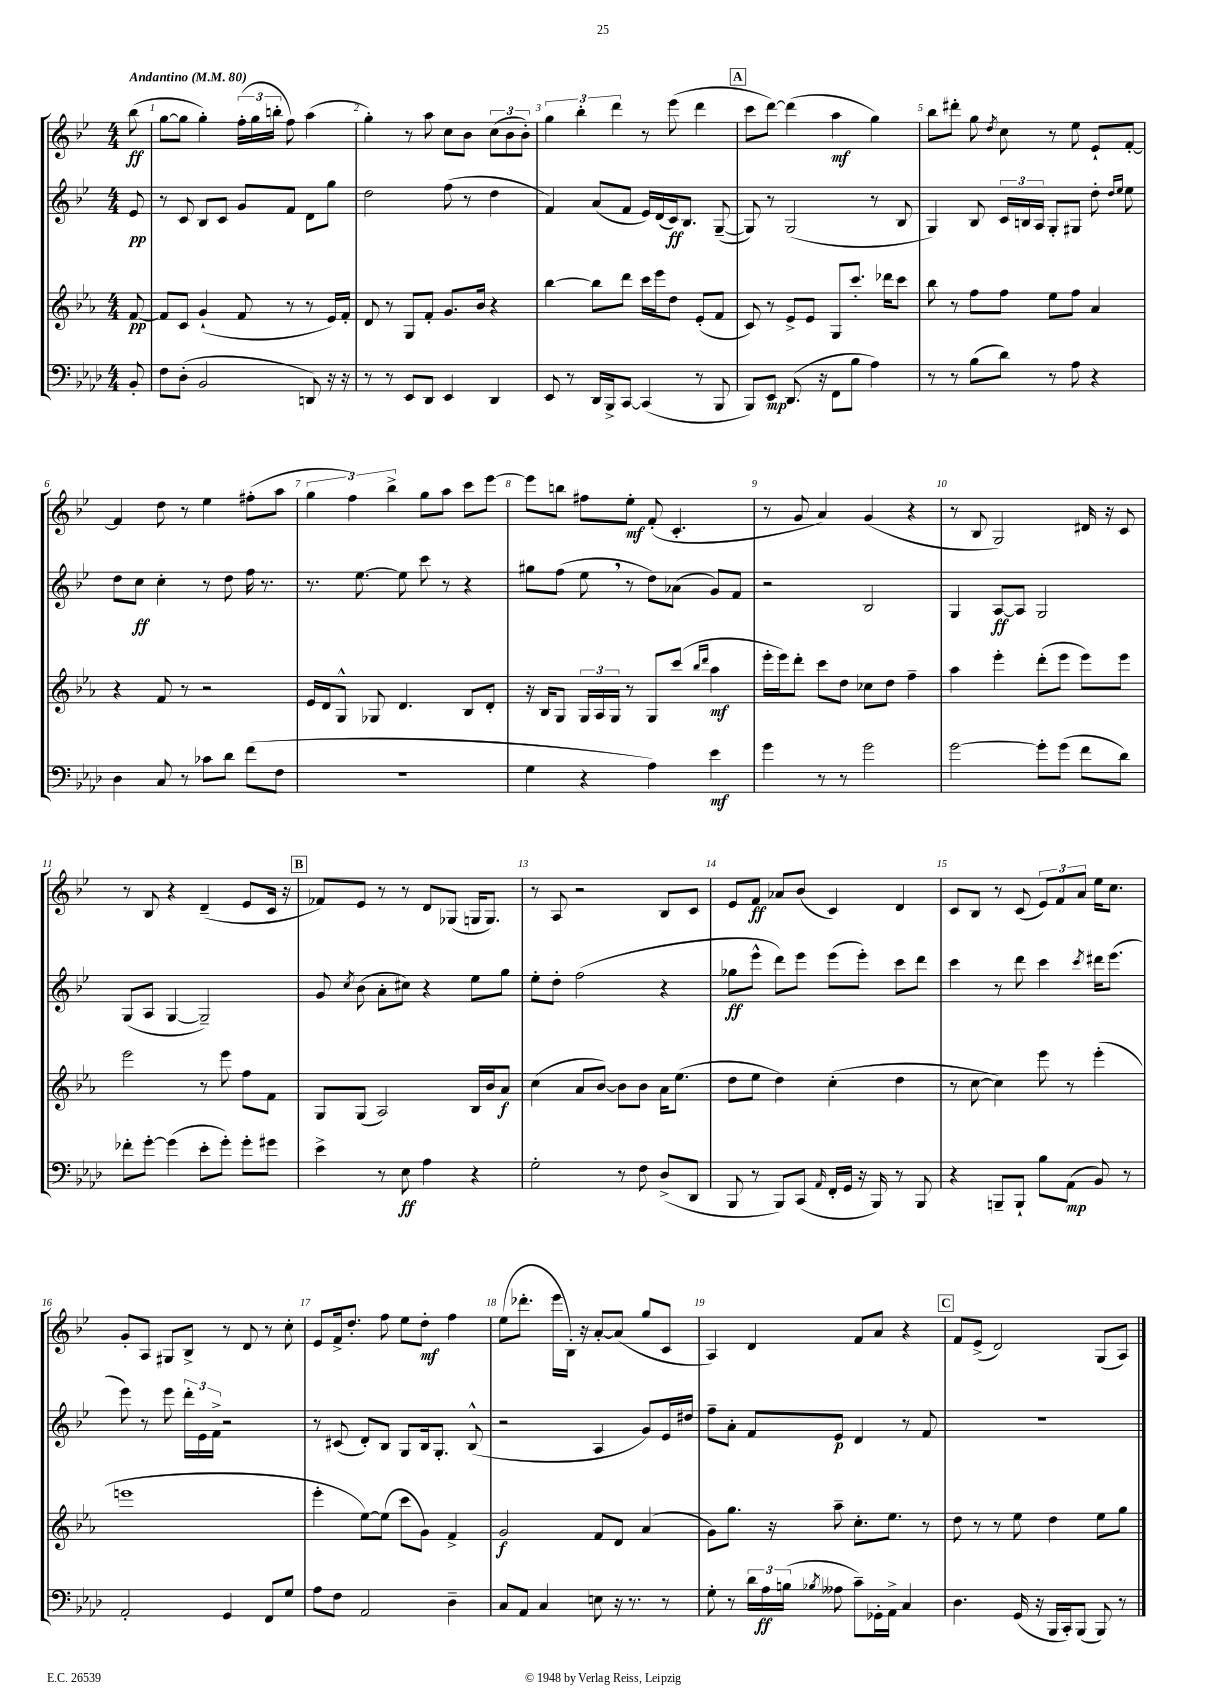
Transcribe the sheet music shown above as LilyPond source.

<<
\new StaffGroup <<
\new Staff = "s0" {
    \clef treble \key bes \major \numericTimeSignature \time 4/4 \partial 8 \tempo "Andantino" 4 = 80
    \autoBeamOff bes''8\ff( |
    g''8[~ g''8] g''4-.) \tuplet 3/2 { f''16[-.( g''16 b''16]-. } f''8) a''4( |
    g''4-.) r8 a''8 c''8[ bes'8] \tuplet 3/2 { c''8[( bes'8 bes'8]-.) } |
    \tuplet 3/2 { g''4 bes''4-. d'''4 } r8 ees'''8( d'''4 |
    \mark \markup { \box "A" } c'''8[ d'''8]~) d'''4( a''4\mf g''4) |
    bes''8[ dis'''8]-. g''8 \acciaccatura { d''8 } c''8 r8 ees''8 ees'8[-! f'8]~-. |
    f'4 d''8 r8 ees''4 fis''8[-.( a''8] |
    \tuplet 3/2 { g''4 f''4) bes''4-> } g''8[ a''8] c'''8[ ees'''8]~ |
    ees'''8[ b''8] fis''8[ ees''8]-.\mf f'8-.( c'4.-. |
    r8 g'8 a'4) g'4( r4 |
    r8 bes8 g2) dis'16 r16 c'8 |
    r8 bes8 r4 d'4--( ees'8[ c'16] r16 |
    \mark \markup { \box "B" } fes'8[) ees'8] r8 r8 d'8[ ges8]( g16[ g8.]) |
    r8 a8 r2 bes8[ c'8] |
    ees'8[ f'8]\ff aes'8[ bes'8]( c'4) d'4 |
    c'8[ bes8] r8 c'8( \tuplet 3/2 { ees'8[) f'8 a'8] } ees''16[ c''8.] |
    g'8[-. a8] gis8[ bes8]-> r8 d'8 r8 c''8-. |
    ees'8[ f'16-> d''8.]-. f''8 ees''8[ d''8]-.\mf f''4 |
    ees''8[( des'''8.]-. ees'''16[ bes16]-.) r16 a'8[~-. a'8]( g''8[ c'8] |
    a4) d'4 f'8[ a'8] r4 |
    \mark \markup { \box "C" } f'8[ ees'8]->( d'2) g8[( a8]) \bar "|." |
}
\new Staff = "s1" {
    \clef treble \key bes \major \numericTimeSignature \time 4/4 \partial 8
    \autoBeamOff ees'8\pp |
    r8 c'8 bes8[ c'8] g'8[ f'8] d'8[ g''8] |
    d''2 f''8( r8 d''4 |
    f'4) a'8[( f'8] ees'16[) d'16( c'16\ff) bes8.] g8~--( |
    \mark \markup { \box "A" } g8) r8 g2( r8 bes8 |
    g4) bes8 \tuplet 3/2 { c'16[ b16 a16] } g8[-. gis8] d''8-. \grace { d''16[ ees''16] } ees''8 |
    d''8[ c''8]\ff c''4-. r8 d''8 f''16 r8. |
    r8. ees''8.~ ees''8 c'''8 r8 r4 |
    gis''8[ f''8]( ees''8 \breathe r8 d''8[) aes'8]( g'8[) f'8] |
    r2 bes2 |
    g4 a8[~\ff a8] g2 |
    g8[( a8] g4~ g2--) |
    \mark \markup { \box "B" } g'8 \acciaccatura { c''8 } bes'8( a'8[-. cis''8]) r4 ees''8[ g''8] |
    ees''8[-. d''8]-. f''2( r4 |
    ges''8[\ff ees'''8]-^ d'''8[) ees'''8] ees'''8[( ees'''8]-.) c'''8[ d'''8] |
    c'''4 r8 d'''8 c'''4 \acciaccatura { c'''8 } dis'''16[ ees'''8.]( |
    ees'''8) r8 ees'''8 \tuplet 3/2 { d'''16[-. ees'16 f'16]-> } r2 |
    r8 cis'8( d'8[-.) bes8] g8[ bes16 g8.]-. bes8-^( |
    r2 a4 g'8[) ees'16 dis''16] |
    f''8[-- a'8]-. f'8[ ees'8]\p d'4 r8 f'8 |
    \mark \markup { \box "C" } R1 \bar "|." |
}
\new Staff = "s2" {
    \clef treble \key ees \major \numericTimeSignature \time 4/4 \partial 8
    \autoBeamOff f'8~\pp |
    f'8[ c'8] g'4-!( f'8 r8 r8 ees'16[) f'16]-. |
    d'8 r8 g8[ f'8]-. g'8.[ bes'16] r4 |
    bes''4~ bes''8[ d'''8] c'''16[ ees'''16 d''8] ees'8[-.( f'8] |
    \mark \markup { \box "A" } c'8) r8 ees'8[-> ees'8] g8[ c'''8.]-. des'''16[ c'''8] |
    bes''8 r8 f''8[ f''8] ees''8[ f''8] aes'4 |
    r4 f'8 r8 r2 |
    ees'16[ d'16 g8]-^ ges8 d'4. bes8[ d'8]-. |
    r16 bes16[ g8] \tuplet 3/2 { g16[ aes16 g16] } r8 g8[ c'''8]( \grace { bes''16[ d'''16] } aes''4\mf |
    ees'''16[-. ees'''16) d'''8]-. c'''8[ d''8] ces''8[ d''8] f''4-- |
    aes''4 ees'''4-. d'''8[-.( ees'''8] ees'''8[) ees'''8] |
    ees'''2 r8 ees'''8 f''8[ f'8] |
    \mark \markup { \box "B" } g8[ g8]( aes2) bes16[ bes'16 aes'8]\f |
    c''4( aes'8[ bes'8]~) bes'8[ bes'8] aes'16[ ees''8.]( |
    d''8[ ees''8] d''4) c''4-.( d''4 |
    r8 c''8~ c''4) ees'''8 r8 ees'''4-.( |
    e'''1 |
    ees'''4-. ees''8[~) ees''8]( c'''8[ g'8]) f'4-> |
    g'2\f f'8[ d'8] aes'4( |
    g'8[) g''8.] r16 aes''8-- c''8.[-. ees''8.] r8 |
    \mark \markup { \box "C" } d''8 r8 r8 ees''8 d''4 ees''8[ g''8] \bar "|." |
}
\new Staff = "s3" {
    \clef bass \key aes \major \numericTimeSignature \time 4/4 \partial 8
    \autoBeamOff bes,8-. |
    f8[ des8]-.( bes,2 d,8) r16 r16 |
    r8 r8 ees,8[ des,8] ees,4 des,4 |
    ees,8 r8 des,16[ bes,,16-> c,8]~ c,4( r8 bes,,8 |
    \mark \markup { \box "A" } bes,,8[) ees,8]\mp des,8.( r16 f,8[ bes8] aes4) |
    r8 r8 bes8[( des'8]) r8 aes8 r4 |
    des4 c8 r8 ces'8[ des'8] f'8[( f8] |
    R1 |
    g4 r4 aes4) ees'4\mf |
    g'4 r8 r8 g'2 |
    g'2~ g'8[-. g'8]( f'8[ des'8]) |
    fes'8[-. g'8]~-. g'4( ees'8[-. g'8]-.) g'8[-. gis'8] |
    \mark \markup { \box "B" } ees'4-> r8 ees8\ff aes4 r4 |
    g2-. r8 f8 des8[->( des,8] |
    bes,,8 r8 bes,,8[) c,8]( \grace { aes,16 } f,16[-. g,16] r16 bes,,16) r8 bes,,8 |
    r4 b,,8[-- b,,8]-! bes8[ aes,8]\mp( bes,8) r8 |
    aes,2-. g,4 f,8[ g8] |
    aes8[ f8] aes,2 des4-- |
    c8[ aes,8] c4 e8 r16 r8. r8 |
    g8-. r8 \tuplet 3/2 { des'16[ aes16\ff b16]( } \acciaccatura { bes8 } aeses8 c'8[--) ges,16-. aes,16]-> c4 |
    \mark \markup { \box "C" } des4. g,16( r16 bes,,16[ c,16-.) bes,,8]( bes,,8) r8 \bar "|." |
}
>>
>>
\layout { \context { \Score \override BarNumber.break-visibility = ##(#f #t #t) barNumberVisibility = #all-bar-numbers-visible } }
